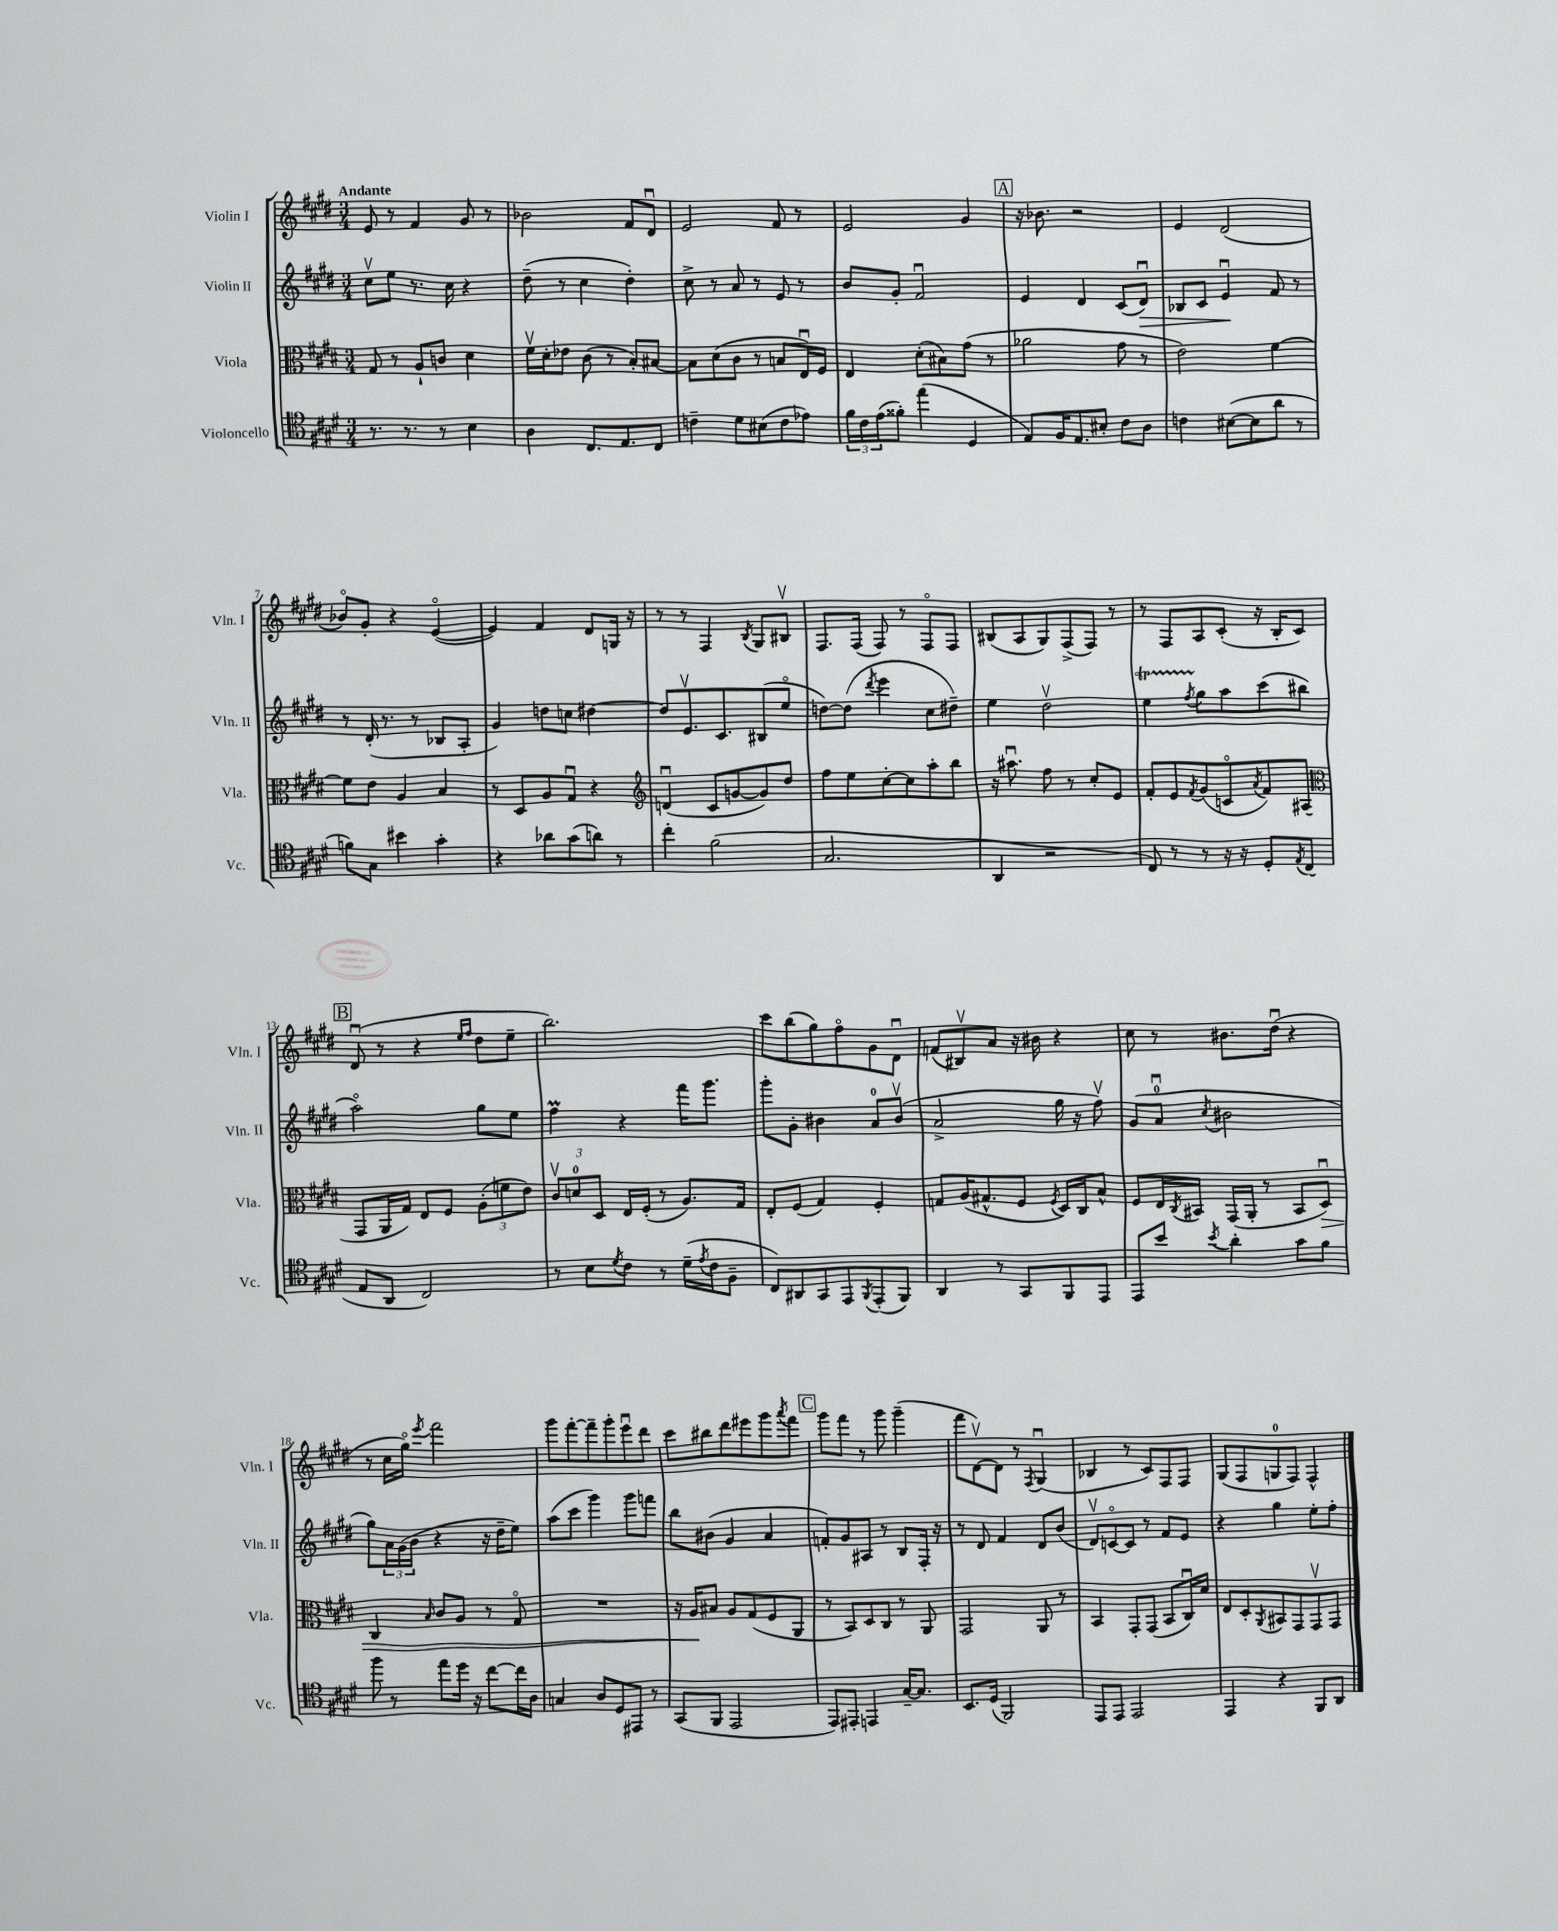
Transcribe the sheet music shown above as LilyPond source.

<<
\new StaffGroup <<
\new Staff = "s0" \with { instrumentName = "Violin I" shortInstrumentName = "Vln. I" } {
    \clef treble \key e \major \numericTimeSignature \time 3/4 \tempo "Andante"
    e'8 r8 fis'4 gis'8 r8 |
    bes'2 fis'8 dis'8\downbow |
    e'2 fis'8 r8 |
    e'2 gis'4 |
    \mark \markup { \box "A" } r16 bes'8. r2 |
    e'4 dis'2( |
    bes'8\flageolet) gis'8-. r4 e'4~\flageolet( |
    e'4) fis'4 dis'8 g16 r16 |
    r8 r8 fis4 \acciaccatura { b8 } gis8 bis8\upbow |
    fis8. fis16( fis8) r8 fis8\flageolet fis8 |
    bis8( a8 gis8) fis8->( fis8) r8 |
    r8 fis8 a8 cis'8-.( r16 b16-. cis'8) |
    \mark \markup { \box "B" } dis'8\downbow( r8 r4 \grace { e''16 fis''16 } dis''8 e''8-- |
    b''2.) |
    cis'''8 b''8( gis''8) fis''8\flageolet gis'8 dis'8\downbow |
    f'8( bis8\upbow) a'8 r16 bis'16 r4 |
    cis''8 r8 bis'8. dis''16\downbow( r4 |
    r8 cis''16 gis''16\flageolet) \acciaccatura { e'''8 } fis'''2 |
    gis'''8 fis'''8~-. fis'''8-- gis'''8-. e'''8\downbow dis'''8 |
    cis'''8 bis''8 dis'''8 eis'''8 gis'''8 \acciaccatura { a'''8 } fis'''8 |
    \mark \markup { \box "C" } gis'''8 fis'''8 r8 gis'''8 gis'''4--( |
    fis'''8 dis'8~\upbow) dis'8 r8 \acciaccatura { fis8 } gis4\downbow( |
    bes4 r8 cis'8) fis8 fis8 |
    gis8( fis8 g8-0 fis8) fis4-^ \bar "|." |
}
\new Staff = "s1" \with { instrumentName = "Violin II" shortInstrumentName = "Vln. II" } {
    \clef treble \key e \major \numericTimeSignature \time 3/4
    cis''8\upbow e''8 r8. cis''16 r4 |
    dis''8--( r8 cis''4 dis''4-.) |
    cis''8-> r8 a'8 r8 e'8 r8 |
    b'8 gis'8-. fis'2\downbow |
    \mark \markup { \box "A" } e'4 dis'4 cis'8( dis'8\downbow\>) |
    bes8 cis'8 e'4\downbow\! fis'8 r8 |
    r8 dis'16-.( r8. r8 bes8 a8-. |
    gis'4) d''8 c''8 dis''4~ |
    dis''8 e'8.\upbow cis'8. bis8( e''8\flageolet |
    d''8~) d''8( \acciaccatura { dis'''8 } e'''4 cis''8 dis''8--) |
    e''4 dis''2\upbow |
    e''4\startTrillSpan \acciaccatura { fis''8 } gis''8\stopTrillSpan a''8 cis'''8( bis''8 |
    \mark \markup { \box "B" } a''2\flageolet) gis''8 e''8 |
    fis''4\prall r4 fis'''16 gis'''8. |
    gis'''8-. gis'8-. bis'4 a'8-0 bis'8\upbow( |
    a'2-> gis''16 r16 fis''8\upbow) |
    gis'8( a'8-0\downbow \acciaccatura { cis''8 } bis'2 |
    gis''8) \tuplet 3/2 { a'16 gis'16( b'16 } r4 r16 dis''16-- e''8) |
    a''8( cis'''8 gis'''4) gis'''8 f'''8 |
    b''8 bis'8( gis'4 a'4 |
    \mark \markup { \box "C" } f'8-.) gis'8 ais8 r8 b8 fis16-. r16 |
    r8 dis'8 fis'4 dis'8 b'8( |
    dis'8\upbow) c'8~\flageolet c'8 r8 fis'8 e'8 |
    r4 gis''4 e''8-. fis''8-. \bar "|." |
}
\new Staff = "s2" \with { instrumentName = "Viola" shortInstrumentName = "Vla." } {
    \clef alto \key e \major \numericTimeSignature \time 3/4
    gis8 r8 a8-! c'8 dis'4 |
    fis'16\upbow dis'16-. ees'8 cis'8( r8 b8-.) bis8~ |
    bis8 dis'8( cis'8 r8 b8 e16\downbow) fis16 |
    e4 dis'8-.( bis8) gis'8( r8 |
    \mark \markup { \box "A" } aes'2 gis'8 r8 |
    e'2) fis'4~ |
    fis'8 e'8 a4 b4 |
    r8 dis8 a8 gis8\downbow r4 |
    \clef treble d'4\downbow( cis'8 g'8~ g'8) dis''8 |
    fis''8 e''8 cis''8~-. cis''8 a''8-. b''8 |
    r16 ais''8.\downbow fis''8 r8 cis''8-. e'8 |
    fis'8-. e'8 \acciaccatura { fis'8 } gis'8( c'8\flageolet \acciaccatura { a'8 } fis'8) ais8( |
    \mark \markup { \box "B" } \clef alto gis,8 a,16 gis16) e8 fis8 \tuplet 3/2 { a8-.( f'8 e'8) } |
    \tuplet 3/2 { cis'8\upbow d'8-0 dis8 } e16 fis16-.( r8 a8.) gis16 |
    e8-. fis8( gis4) fis4-. |
    g8 a16( gis8.-^ fis8 \acciaccatura { fis8 } dis16) cis16 b8-^ |
    fis8 e16 \acciaccatura { cis8 } bis,16 gis,16( a,16-. r8 bis,8 dis8\downbow\>) |
    cis4 \grace { b16 } cis'8 a8 r8 gis8\flageolet |
    R2. |
    r16 a16\! bis8 a8 gis8( fis8 a,8 |
    \mark \markup { \box "C" } r8 b,8) dis8 cis8 r8 a,8 |
    gis,2 a,8 r8 |
    b,4 gis,8-. gis,8( b,8 cis16\downbow) dis'16 |
    e8 dis8-. \acciaccatura { a,8 } bis,8 gis,8 gis,8\upbow gis,8 \bar "|." |
}
\new Staff = "s3" \with { instrumentName = "Violoncello" shortInstrumentName = "Vc." } {
    \clef tenor \key e \major \numericTimeSignature \time 3/4
    r8. r8. r8 b4 |
    a4 cis8. e8. cis8 |
    c'4-- dis'8 bis8( c'8 ees'8) |
    \tuplet 3/2 { fis'16 cis'16 e'16( } fisis'8-.) e''4( dis4 |
    \mark \markup { \box "A" } e8) fis16 e8. bis8-. cis'8 a8 |
    c'4 bis8~( bis8 a'8 r8 |
    f'8) gis8 bis'4 gis'4-. |
    r4 aes'8 gis'8( a'8) r8 |
    cis''4-. fis'2( |
    gis2. |
    a,4 r2 |
    cis8) r8 r8 r16 r16 dis8-. \acciaccatura { e8 } cis8( |
    \mark \markup { \box "B" } e8 a,8 cis2) |
    r8 b8 \acciaccatura { dis'8 } cis'8 r8 dis'16--( \acciaccatura { e'8 } cis'16 fis8-- |
    cis8) ais,8 gis,8 e,8 \acciaccatura { fis,8 } e,8-.( fis,8) |
    a,4 r8 gis,8 fis,8 e,8 |
    e,8 b'8 \acciaccatura { b'8 } a'4-. gis'8 fis'8 |
    fis''8 r8 e''8 dis''16 r16 cis''8~ cis''16 a16 |
    g4 a8 dis8 eis,8 r8 |
    gis,8( fis,8 e,2 |
    \mark \markup { \box "C" } e,8) eis,8-. e,4 gis16~-- gis8. |
    b,8. dis16( fis,2) |
    e,8 e,8 e,2 |
    e,4 r4 fis,8 a,8 \bar "|." |
}
>>
>>
